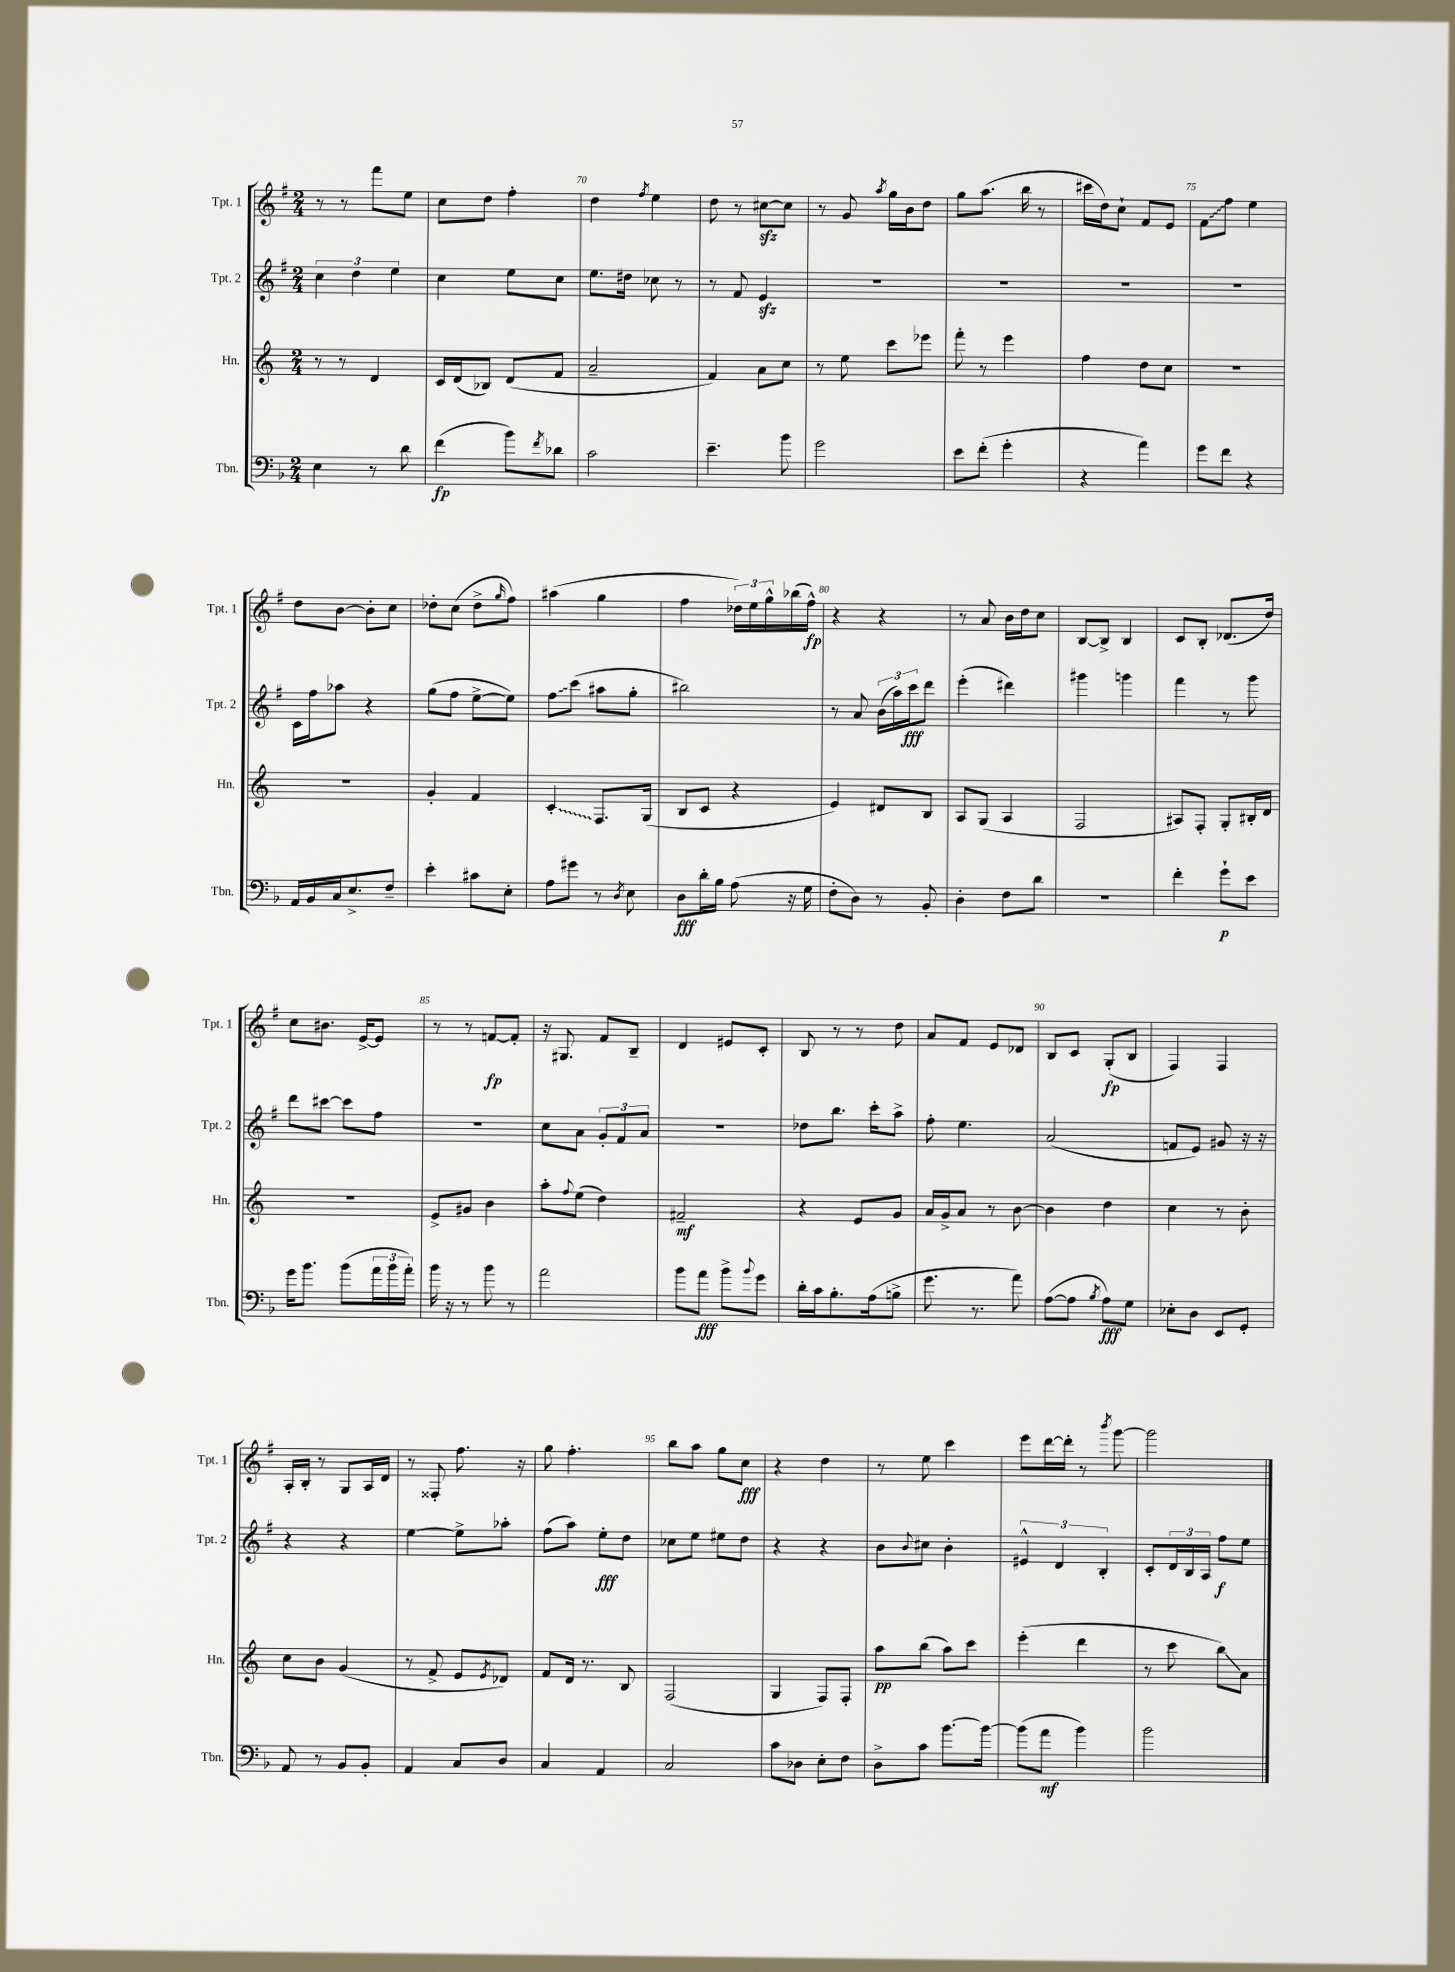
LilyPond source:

<<
\new StaffGroup <<
\new Staff = "s0" \with { instrumentName = "Tpt. 1" shortInstrumentName = "Tpt. 1" } {
    \clef treble \key g \major \numericTimeSignature \time 2/4
    r8 r8 fis'''8 e''8 |
    c''8 d''8 fis''4-. |
    d''4 \acciaccatura { fis''8 } e''4 |
    d''8 r8 cis''8~\sfz cis''8 |
    r8 g'8 \acciaccatura { a''8 } g''16 b'16 d''8 |
    g''8 a''8.( b''16 r8 |
    cis'''16 d''16) c''8-! fis'8 e'8 |
    \once \override Glissando.style = #'zigzag fis'8\glissando fis''8 e''4 |
    d''8 b'8~ b'8-. c''8 |
    des''8-. c''8( des''8-> \grace { g''16 } fis''8) |
    ais''4( g''4 |
    fis''4 \tuplet 3/2 { des''16) e''16 g''16-^ } bes''16( fis''16-^\fp) |
    r4 r4 |
    r8 a'8 b'16 d''16 c''8 |
    b8~ b8-> b4 |
    c'8 b8-. des'8.( d''16) |
    c''8 bis'8. e'16~-> e'8 |
    r8 r8 f'8~\fp f'8-. |
    r16 gis8. fis'8 b8-- |
    d'4 eis'8 c'8-. |
    b8 r8 r8 d''8 |
    a'8 fis'8 e'8 des'8 |
    b8 c'8 g8-.\fp( b8 |
    fis4) fis4 |
    a16-. b16-. r8 g8 a16 d'16 |
    r8 fisis8-. fis''8. r16 |
    g''8 fis''4.-. |
    b''8 a''8 g''8 c''8\fff |
    r4 d''4 |
    r8 e''8 c'''4 |
    e'''8 d'''16~ d'''16-. r8 \acciaccatura { b'''8 } g'''8~ |
    g'''2 \bar "|." |
}
\new Staff = "s1" \with { instrumentName = "Tpt. 2" shortInstrumentName = "Tpt. 2" } {
    \clef treble \key g \major \numericTimeSignature \time 2/4
    \tuplet 3/2 { c''4 d''4 e''4 } |
    c''4 e''8 c''8 |
    e''8. dis''16 ces''8 r8 |
    r8 fis'8 e'4\sfz |
    R2 |
    R2 |
    R2 |
    R2 |
    c'16 fis''16 aes''8 r4 |
    g''8( fis''8 e''8~-> e''8) |
    \once \override Glissando.style = #'zigzag fis''8\glissando c'''8( ais''8 g''8-. |
    bis''2) |
    r8 a'8 \tuplet 3/2 { b'16( a''16) c'''16\fff } d'''8 |
    e'''4-.( dis'''4) |
    gis'''4 g'''4 |
    fis'''4 r8 g'''8 |
    d'''8 cis'''8~ cis'''8 fis''8 |
    r2 |
    c''8 a'8 \tuplet 3/2 { g'8-. fis'8 a'8 } |
    R2 |
    des''8 b''8. c'''16-. a''8-> |
    fis''8-. e''4. |
    a'2( |
    f'8 e'8) gis'8 r16 r16 |
    r4 r4 |
    e''4~ e''8-> aes''8-. |
    fis''8( a''8) e''8-.\fff d''8 |
    ces''8 e''8 eis''8 d''8 |
    r4 r4 |
    b'8 \appoggiatura { b'8 } cis''8 b'4-. |
    \tuplet 3/2 { eis'4-^ d'4 b4-. } |
    c'8-. \tuplet 3/2 { d'16 b16 a16 } fis''8\f e''8 \bar "|." |
}
\new Staff = "s2" \with { instrumentName = "Hn." shortInstrumentName = "Hn." } {
    \clef treble \key c \major \numericTimeSignature \time 2/4
    r8 r8 d'4 |
    c'16 d'16( bes8) d'8( f'8 |
    a'2-- |
    f'4) a'8 c''8 |
    r8 e''8 c'''8 ees'''8 |
    f'''8-. r8 e'''4 |
    f''4 d''8 c''8 |
    R2 |
    R2 |
    g'4-. f'4 |
    \once \override Glissando.style = #'zigzag c'4-.\glissando f8. g16( |
    b8 c'8 r4 |
    e'4) dis'8 b8 |
    a8 g8( a4 |
    f2 |
    ais8) f8-. g8-. bis16-. d'16 |
    r2 |
    e'8-> gis'8 b'4 |
    a''8-. \appoggiatura { f''8 } e''8( d''4) |
    fis'2--\mf |
    r4 e'8 g'8 |
    a'16 g'16-> a'8 r8 b'8~ |
    b'4 d''4 |
    c''4 r8 b'8-. |
    c''8 b'8 g'4( |
    r8 f'8-> e'8 \acciaccatura { e'8 } des'8) |
    f'8 d'16 r8. b8 |
    f2( |
    g4 f8) f8-. |
    a''8\pp b''8( a''8) c'''8 |
    e'''4-.( d'''4 |
    r8 c'''8 b''8\glissando) a'8 \bar "|." |
}
\new Staff = "s3" \with { instrumentName = "Tbn." shortInstrumentName = "Tbn." } {
    \clef bass \key f \major \numericTimeSignature \time 2/4
    e4 r8 d'8 |
    f'4\fp( bes'8) \acciaccatura { f'8 } des'8 |
    c'2 |
    e'4.-- bes'8 |
    g'2 |
    e'8 f'8-.( g'4-. |
    r4 a'4) |
    g'8 f'8 r4 |
    a,16 bes,16 c16 e8.-> f8-- |
    e'4-. cis'8 e8-. |
    a8 gis'8 r8 \acciaccatura { d8 } e8 |
    d8\fff d'16-. bes16 a8( r16 g16 |
    f8-. d8) r8 bes,8-. |
    d4-. f8 d'8 |
    R2 |
    f'4-. g'8-!\p e'8 |
    g'16 bes'8. bes'8( \tuplet 3/2 { a'16 bes'16 a'16-.) } |
    bes'16 r16 r8 bes'8 r8 |
    a'2 |
    bes'8 a'8\fff bes'8-> \appoggiatura { bes'8 } g'8 |
    d'16-. c'16 bes8.-. a16( b8-> |
    g'8. r8. a'8) |
    a8~( a8 \acciaccatura { bes8 } a8\fff) g8 |
    ees8-. d8 e,8 g,8-. |
    a,8 r8 bes,8 bes,8-. |
    a,4 c8 d8 |
    c4 a,4 |
    c2 |
    c'8 des8 e8-. f8 |
    d8-> c'8 bes'8.~ bes'16~ |
    bes'8( a'8\mf bes'4) |
    bes'2 \bar "|." |
}
>>
>>
\layout { \context { \Score currentBarNumber = #68 \override BarNumber.break-visibility = ##(#f #t #t) barNumberVisibility = #(every-nth-bar-number-visible 5) } }
